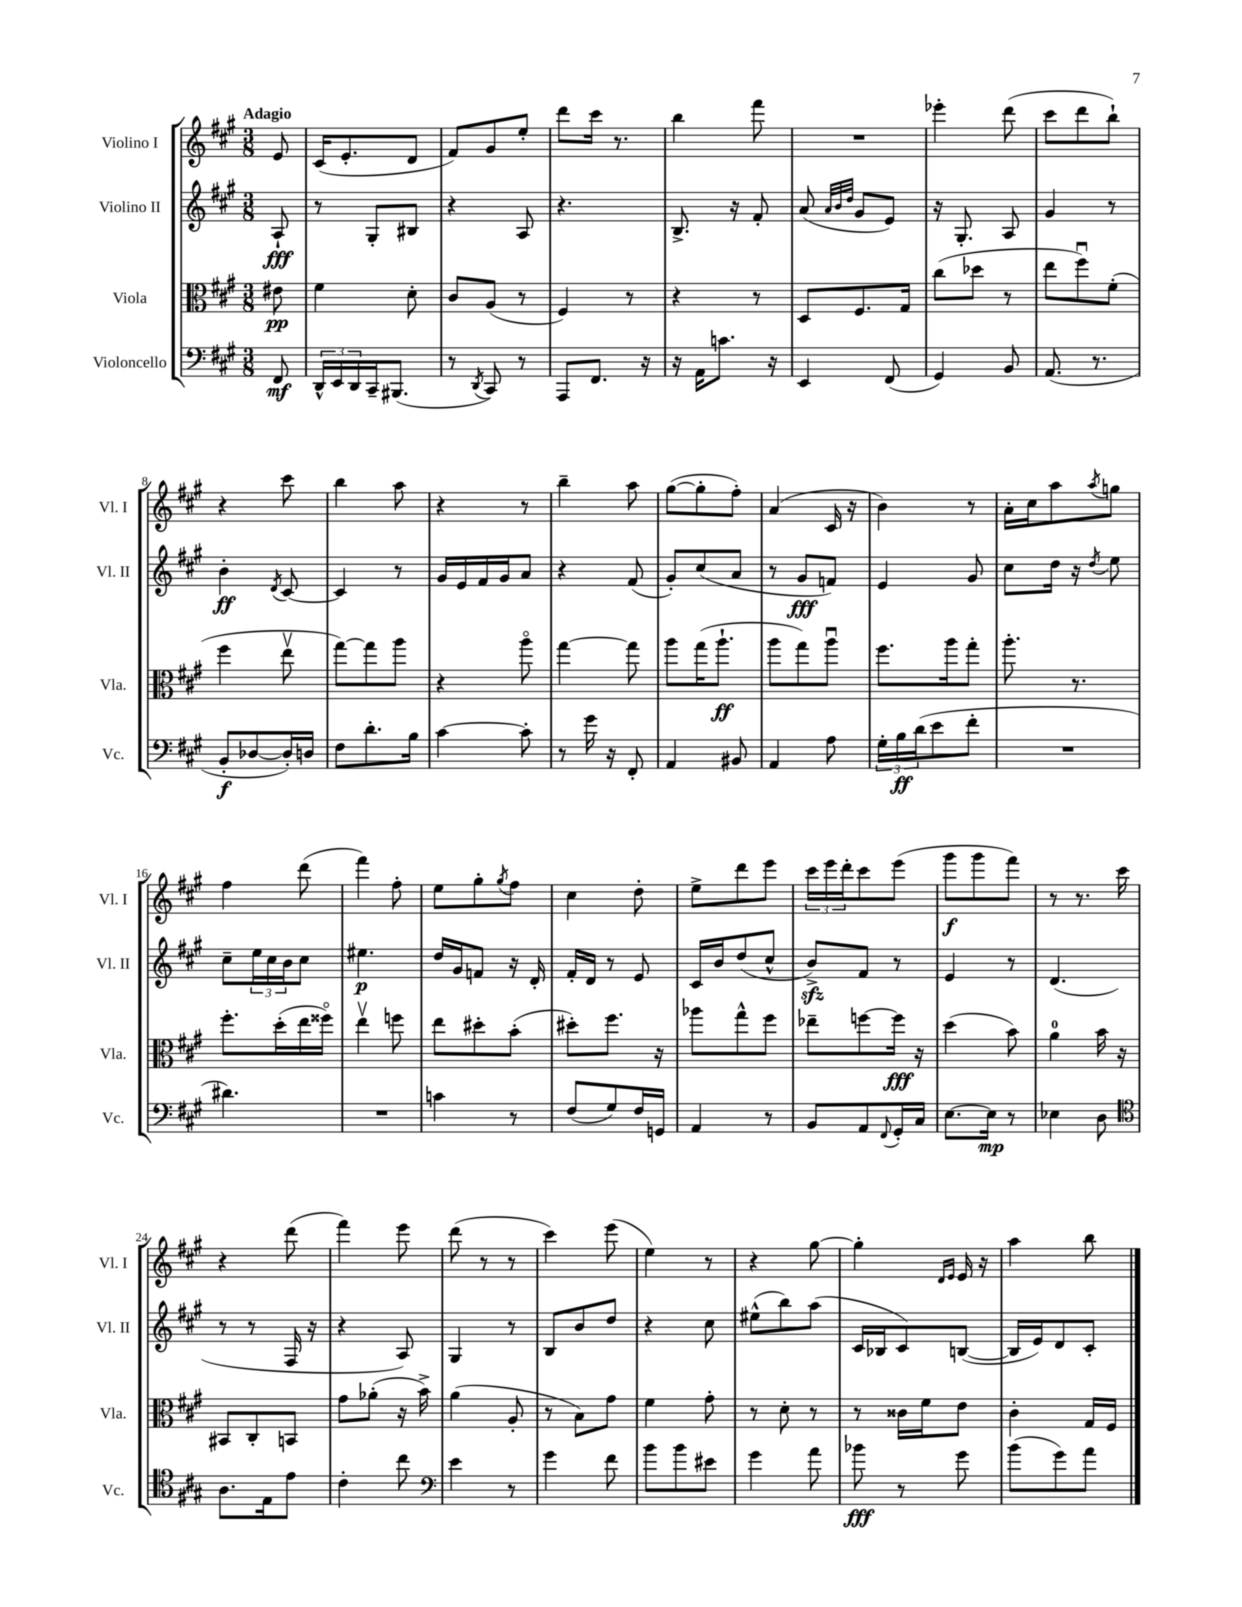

**kern	**kern	**kern	**kern
*staff4	*staff3	*staff2	*staff1
*clefF4	*clefC3	*clefG2	*clefG2
*k[f#c#g#]	*k[f#c#g#]	*k[f#c#g#]	*k[f#c#g#]
*M3/8	*M3/8	*M3/8	*M3/8
8FF#/	8e#\	8A`/	8e/
=	=	=	=
24DD^^/LL	4f#\	8r	(16c#/LK
24EE/	.	.	.
.	.	.	8.e'/
24DD/	.	.	.
16CC#~/J	.	8G#'/L	.
(8.BBB#/J	.	.	.
.	8d'\	8B#/J	8d/J
=	=	=	=
8r	8c#/L	4r	8f#/L)
8qDD/	.	.	.
8CC#/)	(8A/J	.	8g#/
8r	8r	8A/	8ee'/J
=	=	=	=
8AAA/L	4F#/)	4.r	8ddd\L
8.FF#/J	.	.	16ccc#\Jk
.	.	.	8.r
.	8r	.	.
16r	.	.	.
=	=	=	=
16r	4r	8.B^/	4bb\
16AA\LK	.	.	.
8.c\J	.	.	.
.	.	16r	.
.	8r	8f#'/	8fff#\
16r	.	.	.
=	=	=	=
4EE/	8D/L	(8a/	4.r
.	.	32qqa/LLL	.
.	.	32qqb/	.
.	.	32qqdd/JJJ	.
.	8.F#/	8g#/L	.
(8FF#/	.	8e/J)	.
.	16G#/Jk	.	.
=	=	=	=
4GG#/)	(8cc#\L	16r	4eee-'\
.	.	8.G#'/	.
.	8dd-\J	.	.
8BB/	8r	8A/	(8ddd\
=	=	=	=
(8.AA/	8ee\L	4g#/	8ccc#\L
.	8ff#u\)	.	8ddd\
8.r	.	.	.
.	(8f#'\J	8r	8bb`\J)
=	=	=	=
8BB'/L	4ff#\	4b'\	4r
[8D-/	.	.	.
.	.	8qd/	.
16D-'/]L)	8eev\	[8c#/	8ccc#\
16D/JJ	.	.	.
=	=	=	=
8F#\L	[8gg#\L)	4c#/]	4bb\
8.d'\	8gg#\]	.	.
.	8aa\J	8r	8aa\
16B\Jk	.	.	.
=	=	=	=
[4c#\	4r	16g#/LL	4r
.	.	16e/	.
.	.	16f#/	.
.	.	16g#/J	.
8c#'\]	8aao\	8a/J	8r
=	=	=	=
8r	[4gg#\	4r	4bb~\
16g#\	.	.	.
16r	.	.	.
8FF#'/	8gg#\]	(8f#/	8aa\
=	=	=	=
4AA/	8aa\L	8g#'/L)	([8gg#\L
.	(16gg#\K	(8cc#/	8gg#'\]
.	8.aa`\J	.	.
8BB#/	.	8a/J	8ff#'\J)
=	=	=	=
4AA/	8aa\L	8r	(4a/
.	8gg#\)	8g#/L	.
8A\	8aau\J	8f/J)	16c#/
.	.	.	16r
=	=	=	=
24G#'\LL	8.ff#\L	4e/	4b\)
24B\	.	.	.
(24d\J	.	.	.
8e\	.	.	.
.	16aa\k	.	.
8f#'\J	8gg#'\J	8g#/	8r
=	=	=	=
4.r	8.aa'\	8cc#\L	16a'\LL
.	.	.	16cc#\J
.	.	16dd\Jk	8aa\
.	8.r	16r	.
.	.	8qdd/	8qaa/
.	.	8ee\	8gg\J
=	=	=	=
4.d#\)	8.ff#'\L	8cc#~\L	4ff#\
.	.	24ee\L	.
.	.	24cc#\	.
.	(16dd'\L	.	.
.	.	24b\J	.
.	16ee\	8cc#\J	(8ddd\
.	16ff##o\JJ)	.	.
=	=	=	=
4.r	4eev\	4.ee#\	4fff#\)
.	8ff\	.	8ff#'\
=	=	=	=
4c\	8ee\L	16dd/LL	8ee\L
.	.	16g#/J	.
.	8dd#'\	8f/J	8gg#'\
.	.	.	8qgg#/
8r	(8b'\J	16r	8ff#\J
.	.	16d'/	.
=	=	=	=
(8F#/L	8dd#'\L)	16f#'/LL	4cc#\
.	.	16d/JJ	.
8G#/)	8.ff#\J	8r	.
16F#/L	.	8e/	8dd'\
16GG/JJ	16r	.	.
=	=	=	=
4AA/	8aa-\L	16c#/LL	8ee^\L
.	.	16b/J	.
.	8gg#^^\	(8dd/	8ddd\
8r	8ff#\J	8cc#^^/J	8eee\J
=	=	=	=
8BB/L	8ee-~\L	8b^/L)	24ccc#\LL
.	.	.	24eee\
.	.	.	24ddd'\J
8AA/	[8ff\	8f#/J	8ccc#\
8qqFF#/	.	.	.
16GG#'/L	16ff\]Jk	8r	(8eee\J
16C#/JJ	16r	.	.
=	=	=	=
[8.E\L	(4dd\	4e/	8ggg#\L
.	.	.	8ggg#\
16E\]Jk	.	.	.
8r	8b\)	8r	8fff#\J)
=	=	=	=
4E-\	4a\	(4.d/	8r
.	.	.	8.r
8D\	16b\	.	.
.	16r	.	16ccc#\
=	=	=	=
*clefC4	*	*	*
8.A\L	8BB#/L	8r	4r
.	8C#'/	8r	.
16E\k	.	.	.
8e\J	8BB/J	16F#/	(8ddd\
.	.	16r	.
=	=	=	=
4c#'\	8g#\L	4r	4fff#\)
.	(8a-'\J	.	.
8cc#\	16r	8A/)	8eee\
.	16b^\)	.	.
=	=	=	=
*clefF4	*	*	*
4e\	(4a\	4G#/	(8ddd\
.	.	.	8r
8r	8A'/	8r	8r
=	=	=	=
4g#\	8r	8B/L	4ccc#\)
.	8B\L)	8b/	.
8f#\	8g#\J	8dd/J	(8eee\
=	=	=	=
8b\L	4f#\	4r	4ee\)
8b\	.	.	.
8e#\J	8g#'\	8cc#\	8r
=	=	=	=
4g#\	8r	(8ee#^^\L	4r
.	8d'\	8bb\)	.
8a\	8r	(8aa\J	[8gg#\
=	=	=	=
8b-\	8r	16c#/LL	4gg#'\]
.	.	16B-/J	.
8r	16c##\LL	8c#/)	.
.	16f#\J	.	.
.	.	.	16qqd/LL
.	.	.	16qqe/JJ
8g#\	8e\J	([8B/J	16e/
.	.	.	16r
=	=	=	=
(8b\L	4c#'\	16B/]LL	4aa\
.	.	16e/J)	.
8g#\)	.	8d/	.
8a\J	16G#/LL	8c#'/J	8bb\
.	16F#/JJ	.	.
==	==	==	==
*-	*-	*-	*-
